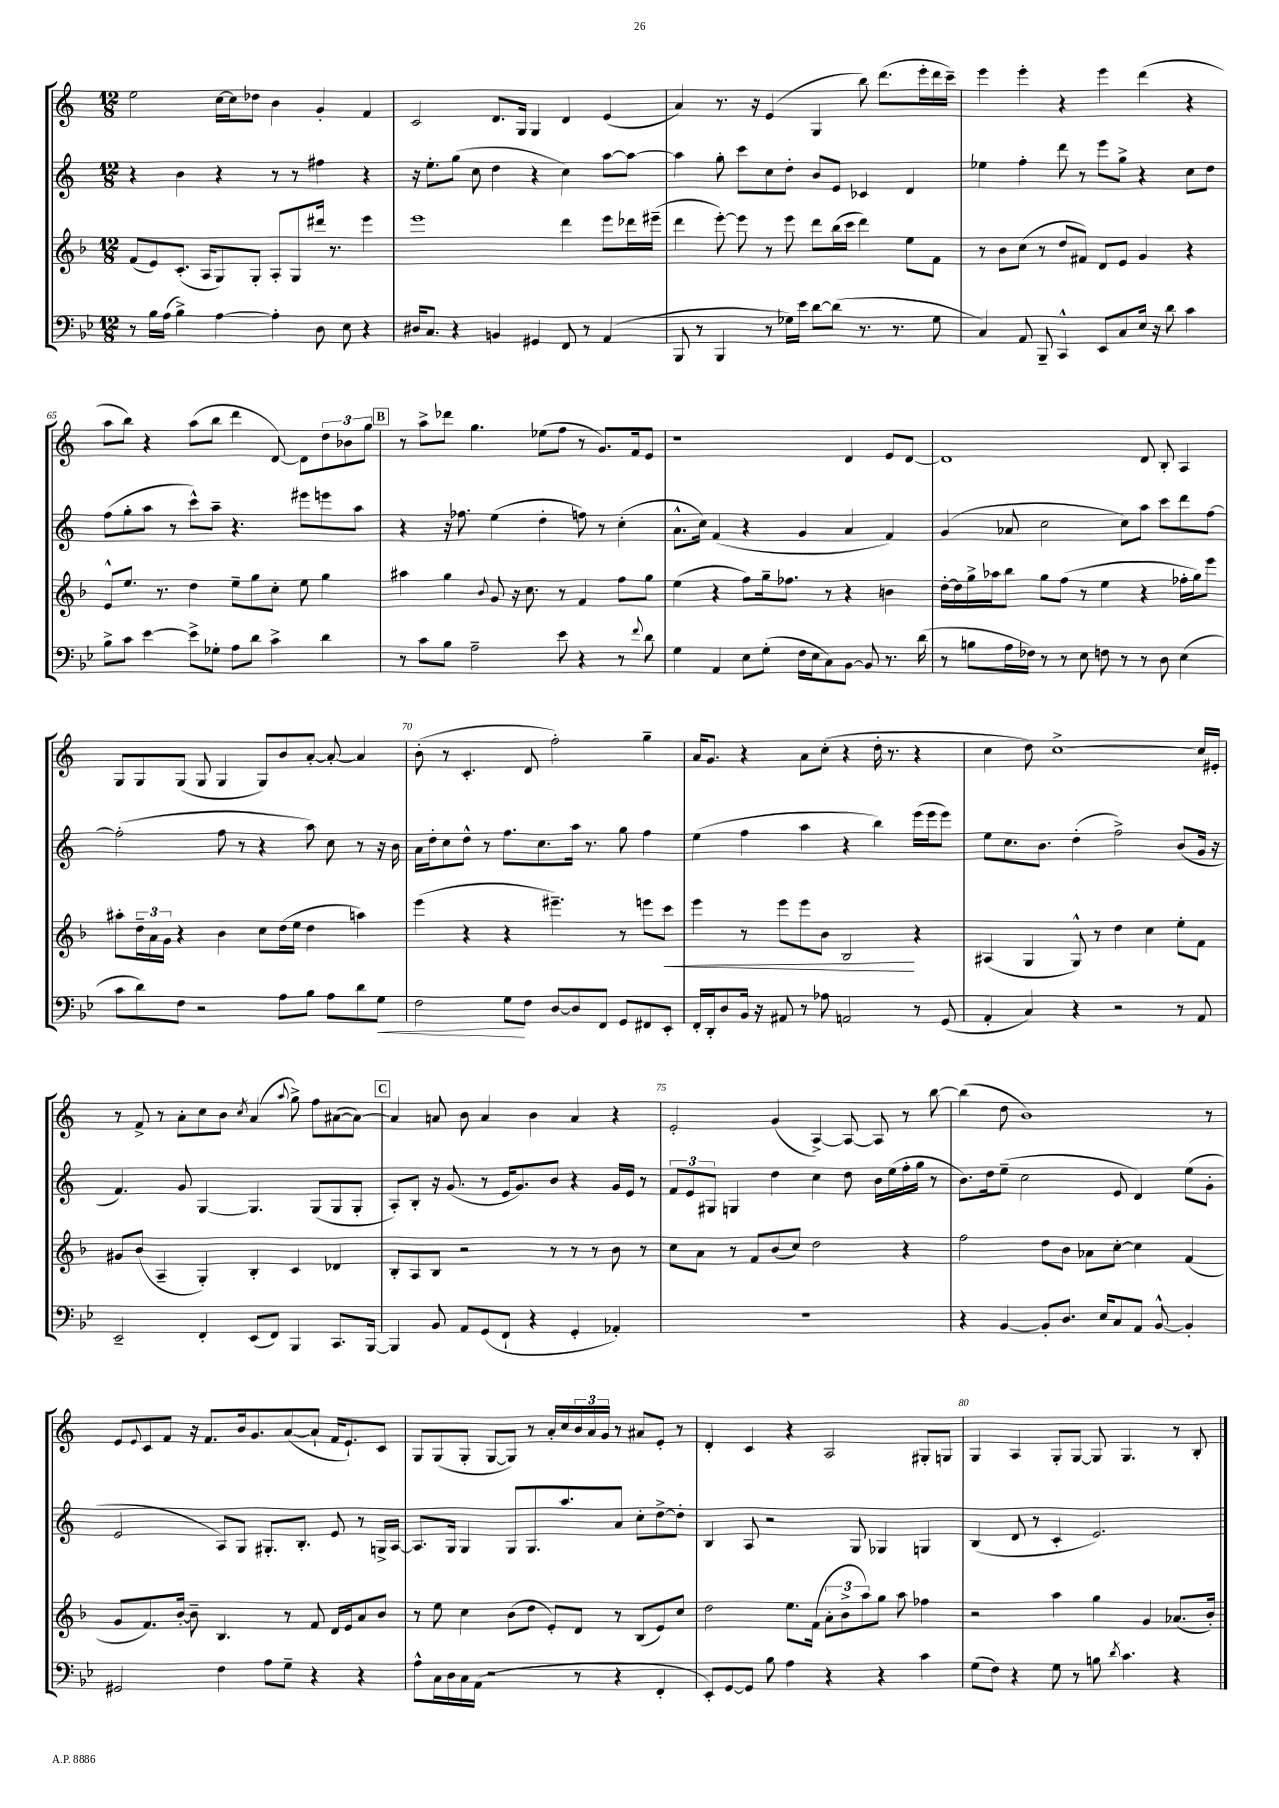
<<
\new StaffGroup <<
\new Staff = "s0" {
    \clef treble \key c \major \numericTimeSignature \time 12/8
    e''2 c''16~ c''16 des''8 b'4 g'4-. f'4 |
    c'2 d'8. g16 g4 d'4 e'4( |
    a'4) r8. r16 e'4( g4 b''8) d'''8.( e'''16-. d'''16 c'''16--) |
    e'''4 e'''4-. r4 e'''4 d'''4( r4 |
    a''8 b''8) r4 a''8( b''8 d'''4 d'8~) d'8 \tuplet 3/2 { d''8 bes'8 g''8 } |
    \mark \markup { \box "B" } r8 a''8-> des'''8 g''4. ees''8( f''8 r8 g'8.) f'16 e'8 |
    r1 d'4 e'8 d'8~ |
    d'1 d'8 b8-. a4 |
    g8 g8 g8( g8 g4 g8) b'8 a'8~-. a'8~-. a'4 |
    b'8-.( r8 c'4.-. d'8 f''2-.) g''4-- |
    a'16 g'8. r4 a'8 c''8-.( r4 d''16-. r8. r4 |
    c''4 d''8) c''1~-> c''16 eis'16-. |
    r8 f'8-> r8 a'8-. c''8 b'8 \acciaccatura { c''8 } a'4( \appoggiatura { a''8 } g''8->) f''8 ais'8~( ais'8~) |
    \mark \markup { \box "C" } ais'4 a'8 b'8 a'4 b'4 a'4 r4 |
    e'2-. g'4( a4~->) a8~ a8 r8 b''8~ |
    b''4( d''8 b'1) r8 |
    e'8 \appoggiatura { e'8 } c'8 f'8 r16 f'8. b'16 g'8. a'8~( a'8-! f'16 e'8.-!) c'8 |
    g8 g8( g8-. g8~ g8) r8 a'16-. c''16 \tuplet 3/2 { b'16 a'16 g'16 } r8 ais'8 e'8-. r8 |
    d'4-. c'4 r4 a2 gis8-. g8 |
    g4 a4 g8-. g8~ g8 g4. r8 b8-. \bar "|." |
}
\new Staff = "s1" {
    \clef treble \key c \major \numericTimeSignature \time 12/8
    r4 b'4 r4 r8 r8 fis''4 r4 |
    r16 e''8.-. g''8( c''8 d''4 r4 c''4) a''8~ a''8~ |
    a''4 g''8-. c'''8 c''8 d''8-. b'8 e'8 ces'4 d'4 |
    ees''4 f''4-. d'''8 r8 e'''8 g''8-> r4 c''8 d''8 |
    f''8( g''8-. a''8 r8 c'''8-^) a''8-- r4. eis'''8 e'''8 a''8 |
    \mark \markup { \box "B" } r4 r16 fes''8. e''4( d''4-. f''8) r8 c''4-.( |
    a'8.-^ c''16) f'4( r4 g'4 a'4 f'4) |
    g'4( aes'8 c''2 c''8) a''8 c'''8 d'''8 f''8~ |
    f''2-.( f''8 r8 r4 a''8) c''8 r8 r16 b'16 |
    a'16 d''16-. c''8 d''8-^ r8 f''8. c''8. a''16 r8. g''8 f''4 |
    e''4( f''4 a''4 r4 b''4) e'''16( e'''16 e'''8) |
    e''8 c''8. b'8. d''4-.( f''2->) b'8( g'16 r16 |
    f'4.) g'8 g4~ g4. g8( g8 g8-. |
    \mark \markup { \box "C" } a8-.) b8-. r16 g'8.( r8 e'16 g'8.) b'8 r4 g'16 e'16 r8 |
    \tuplet 3/2 { f'8 e'8 gis8 } g4 d''4 c''4 d''8 b'16 e''16( f''16-. g''16 r8 |
    b'8.) d''16 e''8--( c''2 e'8 d'4) e''8( g'8-. |
    e'2 a8) g8 gis8.-. b8.-. e'8 r8 g16-> a16~ |
    a8. g16 g4 g8 g8. a''8. a'8 c''8-. d''8~-> d''8-. |
    b4 a8 r2 g8 ges4 g4 |
    b4( d'8 r8 c'4-. e'2.) \bar "|." |
}
\new Staff = "s2" {
    \clef treble \key f \major \numericTimeSignature \time 12/8
    f'8( e'8) c'8.-.( a16 g8) g8-. a8-. g8 dis'''16 r8. e'''4 |
    e'''1 d'''4 e'''8 des'''16 eis'''16--( |
    d'''4 e'''8~-.) e'''8 r8 e'''8 d'''8 bes''16( c'''16 d'''4) e''8 f'8 |
    r8 bes'8 c''8( r8 d''8 fis'8) d'8 e'8 g'4 r4 |
    e'8-^ e''8. r8. d''4 e''8-- g''8 c''8-. e''8 g''4 |
    \mark \markup { \box "B" } ais''4 g''4 \appoggiatura { bes'8 } g'8 r16 c''8. r8 f'4 f''8 g''8 |
    e''4( r4 f''8) g''16-- fes''8. r8 r4 b'4 |
    d''16~-. d''16 g''16-> aes''16 bes''8 g''8 f''8( r8 e''4 r4 fes''16-. g''16) e'''8 |
    ais''8-. \tuplet 3/2 { d''16-- a'16 g'16 } r4 bes'4 c''8 d''16( e''16 d''4 a''4) |
    e'''4( r4 r4 eis'''4.--) r8 e'''8 c'''8\< |
    e'''4 r8 e'''8 e'''8 bes'8 bes2\! r4 |
    ais4( g4 g8-^) r8 d''4 c''4 e''8-. f'8 |
    gis'8 bes'8( a4-- g4-.) bes4-. c'4 des'4 |
    \mark \markup { \box "C" } bes8-. a8 bes8 r2 r8 r8 r8 bes'8 r8 |
    c''8 a'8 r8 f'8 bes'8( c''8) d''2 r4 |
    f''2 d''8 bes'8 aes'8 c''8~-. c''4 f'4( |
    g'8 f'8.) bes'16~-. bes'8-- bes4. r8 f'8 d'16 e'16 a'8 bes'8 |
    r8 e''8 c''4 bes'8( d''8 e'8-.) d'8 r8 bes8( e'8) c''8 |
    d''2 e''8. f'16( \tuplet 3/2 { a'8-. bes'8-> a''8) } g''8 a''8 fes''4 |
    r2 a''4 g''4 g'4 aes'8.( bes'16-.) \bar "|." |
}
\new Staff = "s3" {
    \clef bass \key bes \major \numericTimeSignature \time 12/8
    r8 bes16 a16( bes4->) a4~ a4-. d8 ees8 r4 |
    dis16 c8. r4 b,4 gis,4 f,8 r8 a,4( |
    bes,,8 r8 bes,,4 r8 ges16) ees'16 d'8~ d'8( r8. r8. ges8 |
    c4) a,8 bes,,8-- c,4-^ ees,8 c8 ees16 r16 d'8 c'4 |
    bes8-> c'8 ees'4~ ees'8-> ges8-. a8 d'8 c'4-> d'4 |
    \mark \markup { \box "B" } r8 c'8 bes8 a2-- ees'8 r4 r8 \appoggiatura { f'8 } d'8 |
    g4 a,4 ees8 g8-.( f16 ees16 c8) bes,8~ bes,8 r8. d'16( |
    r8 b8 a16 fes16) r8 r8 ees8 f8 r8 r8 d8 ees4( |
    c'8 d'8) f8 r2 a8 bes8 a8 d'8 g8\< |
    f2 g8\! f8 d8~ d8 f,8 g,8 fis,8 ees,8-. |
    f,16-. d,16-. d8 bes,16 r16 ais,8 r8 aes8 a,2 r8 g,8( |
    a,4-. c4) r4 r2 r8 a,8 |
    ees,2-- f,4-. ees,8( f,8) bes,,4 c,8. bes,,16~ |
    \mark \markup { \box "C" } bes,,4 bes,8 a,8 g,8( f,8-! r4 g,4-. aes,4-.) |
    R1. |
    r4 bes,4~ bes,8-. d8. ees16 c8 a,8 bes,8~-^ bes,4-. |
    gis,2 f4 a8 g8-- r4 r4 |
    a8-^ c16 d16 c16 a,16( r2 r8 r4 f,4-. |
    ees,8-.) g,8~ g,8 bes8 a4 r4 r4 c'4 |
    g8( f8) r4 g8 r8 b8 \acciaccatura { d'8 } c'4. r4 \bar "|." |
}
>>
>>
\layout { \context { \Score currentBarNumber = #61 \override BarNumber.break-visibility = ##(#f #t #t) barNumberVisibility = #(every-nth-bar-number-visible 5) } }
